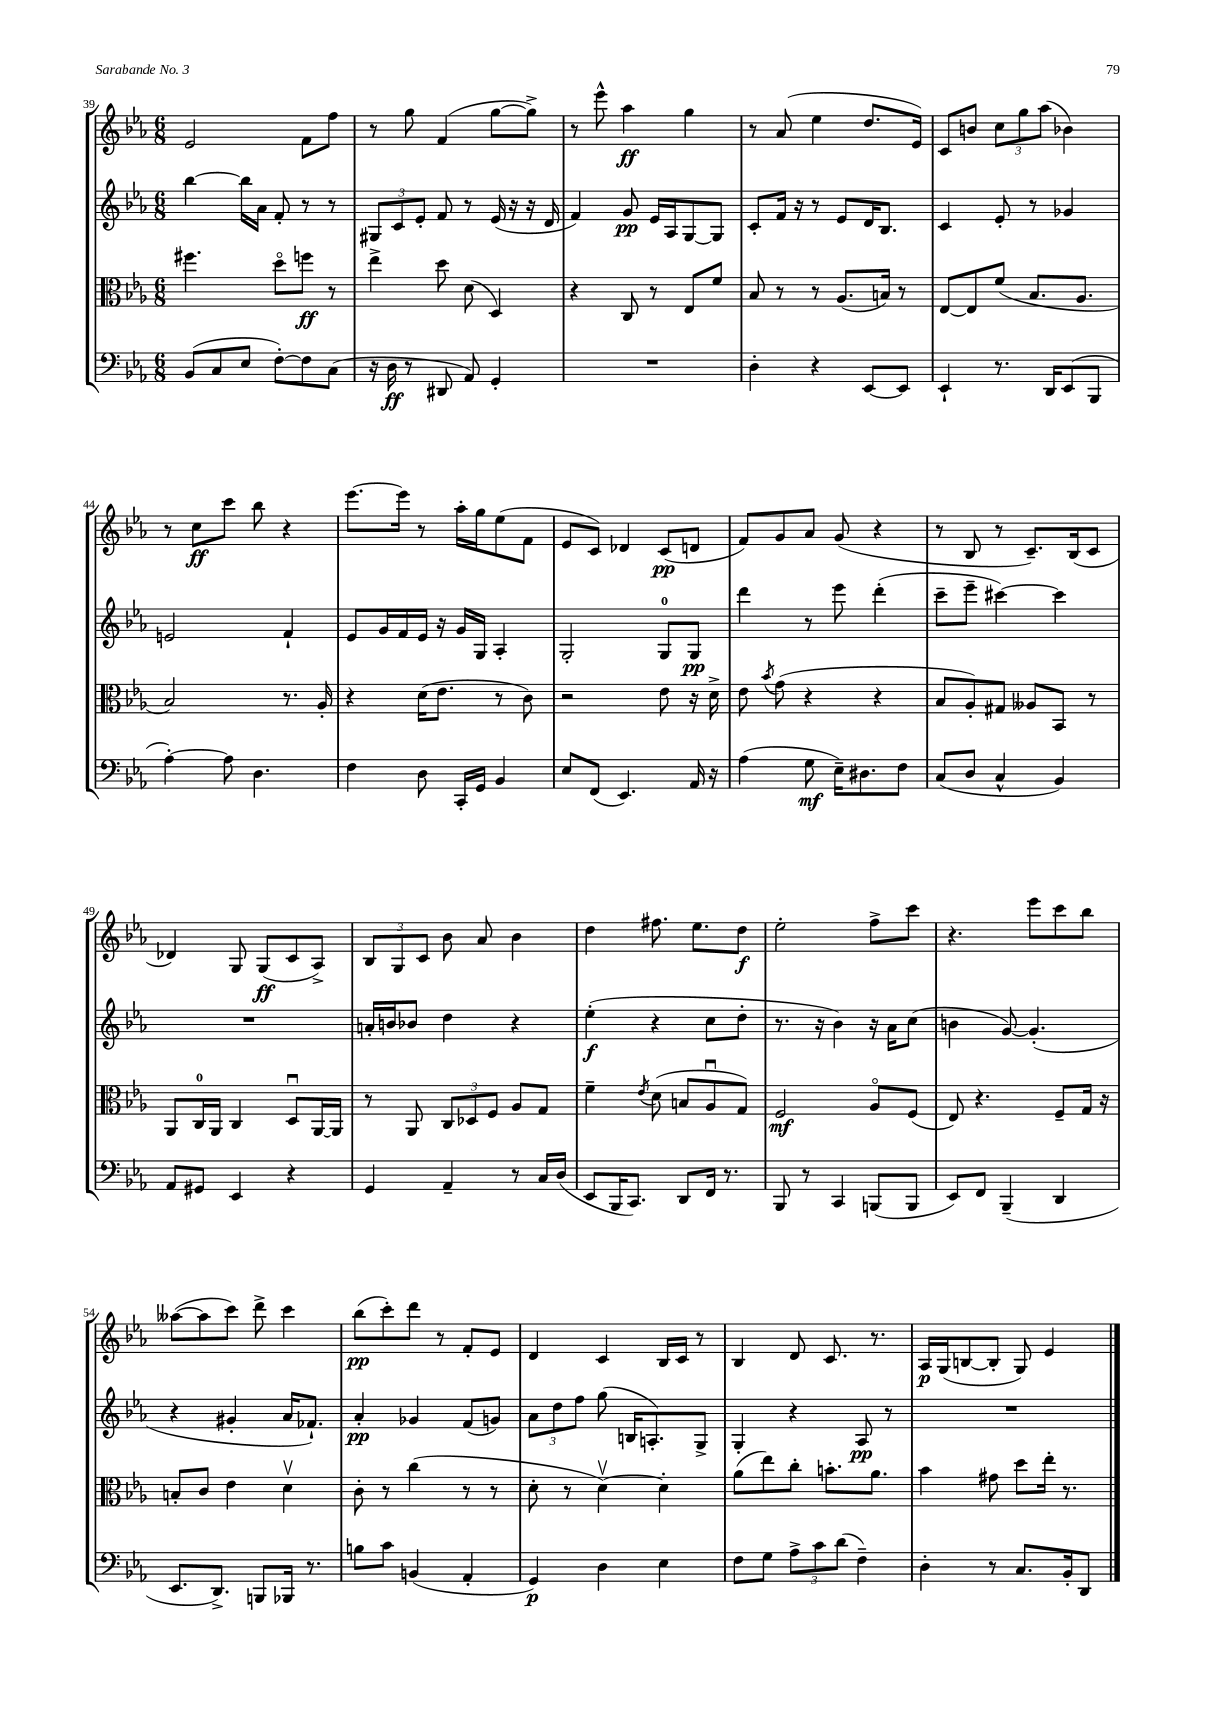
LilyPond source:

<<
\new StaffGroup <<
\new Staff = "s0" {
    \clef treble \key ees \major \numericTimeSignature \time 6/8
    \autoBeamOff ees'2 f'8[ f''8] |
    r8 g''8 f'4( g''8[~ g''8]->) |
    r8 ees'''8-^ aes''4\ff g''4 |
    r8 aes'8( ees''4 d''8.[ ees'16]) |
    c'8[ b'8] \tuplet 3/2 { c''8[ g''8 aes''8]( } bes'4) |
    r8 c''8[\ff c'''8] bes''8 r4 |
    ees'''8.[~ ees'''16] r8 aes''16[-. g''16 ees''8( f'8] |
    ees'8[ c'8]) des'4 c'8[\pp( d'8] |
    f'8[) g'8 aes'8] g'8( r4 |
    r8 bes8 r8 c'8.[--) bes16( c'8] |
    des'4) g8 g8[\ff( c'8 aes8]->) |
    \tuplet 3/2 { bes8[ g8 c'8] } bes'8 aes'8 bes'4 |
    d''4 fis''8. ees''8.[ d''8]\f |
    ees''2-. f''8[-> c'''8] |
    r4. ees'''8[ c'''8 bes''8] |
    aeses''8[~( aeses''8 c'''8]) d'''8-> c'''4 |
    bes''8[\pp( c'''8-.) d'''8] r8 f'8[-. ees'8] |
    d'4 c'4 bes16[ c'16] r8 |
    bes4 d'8 c'8. r8. |
    aes16[\p g16( b8~ b8]-. g8) ees'4 \bar "|." |
}
\new Staff = "s1" {
    \clef treble \key ees \major \numericTimeSignature \time 6/8
    \autoBeamOff bes''4~ bes''16[ aes'16] f'8-. r8 r8 |
    \tuplet 3/2 { gis8[ c'8 ees'8]-. } f'8 r8 ees'16( r16 r16 d'16 |
    f'4) g'8\pp ees'16[ aes16 g8~ g8] |
    c'8[-. f'16] r16 r8 ees'8[ d'16 bes8.] |
    c'4 ees'8-. r8 ges'4 |
    e'2 f'4-! |
    ees'8[ g'16 f'16 ees'16] r16 g'16[ g16] aes4-. |
    g2-. g8[-0 g8]\pp |
    d'''4 r8 ees'''8 d'''4-.( |
    c'''8[-- ees'''8]-- cis'''4~) cis'''4 |
    R2. |
    a'16[-. b'16 bes'8] d''4 r4 |
    ees''4-.\f( r4 c''8[ d''8]-. |
    r8. r16 bes'4) r16 aes'16[ c''8]( |
    b'4 g'8~) g'4.-.( |
    r4 gis'4-. aes'16[ fes'8.]-!) |
    aes'4-.\pp ges'4 f'8[( g'8]) |
    \tuplet 3/2 { aes'8[ d''8 f''8] } g''8( b16[ a8.-.) g8]-> |
    g4-. r4 aes8\pp r8 |
    R2. \bar "|." |
}
\new Staff = "s2" {
    \clef alto \key ees \major \numericTimeSignature \time 6/8
    \autoBeamOff fis''4. d''8[\flageolet f''8]\ff r8 |
    ees''4-> d''8 d'8( d4) |
    r4 c8 r8 ees8[ f'8] |
    bes8 r8 r8 aes8.[( b16]) r8 |
    ees8[~ ees8 f'8]( bes8.[ aes8.] |
    bes2) r8. aes16-. |
    r4 d'16[( ees'8.] r8 c'8) |
    r2 ees'8 r16 d'16-> |
    ees'8 \acciaccatura { bes'8 } g'8( r4 r4 |
    bes8[ aes8-.) gis8] aeses8[ bes,8] r8 |
    aes,8[ c16-0 aes,16] c4 d8[\downbow aes,16~ aes,16] |
    r8 aes,8 \tuplet 3/2 { c8[ des8 f8] } aes8[ g8] |
    f'4-- \acciaccatura { ees'8 } d'8( b8[ aes8\downbow g8]) |
    f2\mf aes8[\flageolet f8]( |
    ees8) r4. f8[-- g16] r16 |
    b8[-. c'8] ees'4 d'4\upbow |
    c'8-. r8 c''4( r8 r8 |
    d'8-. r8 d'4~\upbow) d'4-. |
    aes'8[( ees''8) c''8]-. b'8.[-. aes'8.] |
    bes'4 gis'8 d''8[ ees''16]-. r8. \bar "|." |
}
\new Staff = "s3" {
    \clef bass \key ees \major \numericTimeSignature \time 6/8
    \autoBeamOff bes,8[( c8 ees8] f8[~-.) f8 c8]( |
    r16 d16\ff r8 dis,8 aes,8) g,4-. |
    R2. |
    d4-. r4 ees,8[~ ees,8] |
    ees,4-! r8. d,16[ ees,8( bes,,8] |
    aes4~-.) aes8 d4. |
    f4 d8 c,16[-. g,16] bes,4 |
    ees8[ f,8]( ees,4.) aes,16 r16 |
    aes4( g8\mf ees16[--) dis8. f8] |
    c8[( d8] c4-^ bes,4) |
    aes,8[ gis,8] ees,4 r4 |
    g,4 aes,4-- r8 c16[ d16]( |
    ees,8[ bes,,16 c,8.]) d,8[ f,16] r8. |
    bes,,8 r8 c,4 b,,8[( b,,8] |
    ees,8[) f,8] bes,,4--( d,4 |
    ees,8.[ d,8.]->) b,,8[ bes,,16] r8. |
    b8[ c'8] b,4( aes,4-. |
    g,4\p) d4 ees4 |
    f8[ g8] \tuplet 3/2 { aes8[-> c'8 d'8]( } f4--) |
    d4-. r8 c8.[ bes,16-. d,8] \bar "|." |
}
>>
>>
\layout { \context { \Score currentBarNumber = #39 } }
